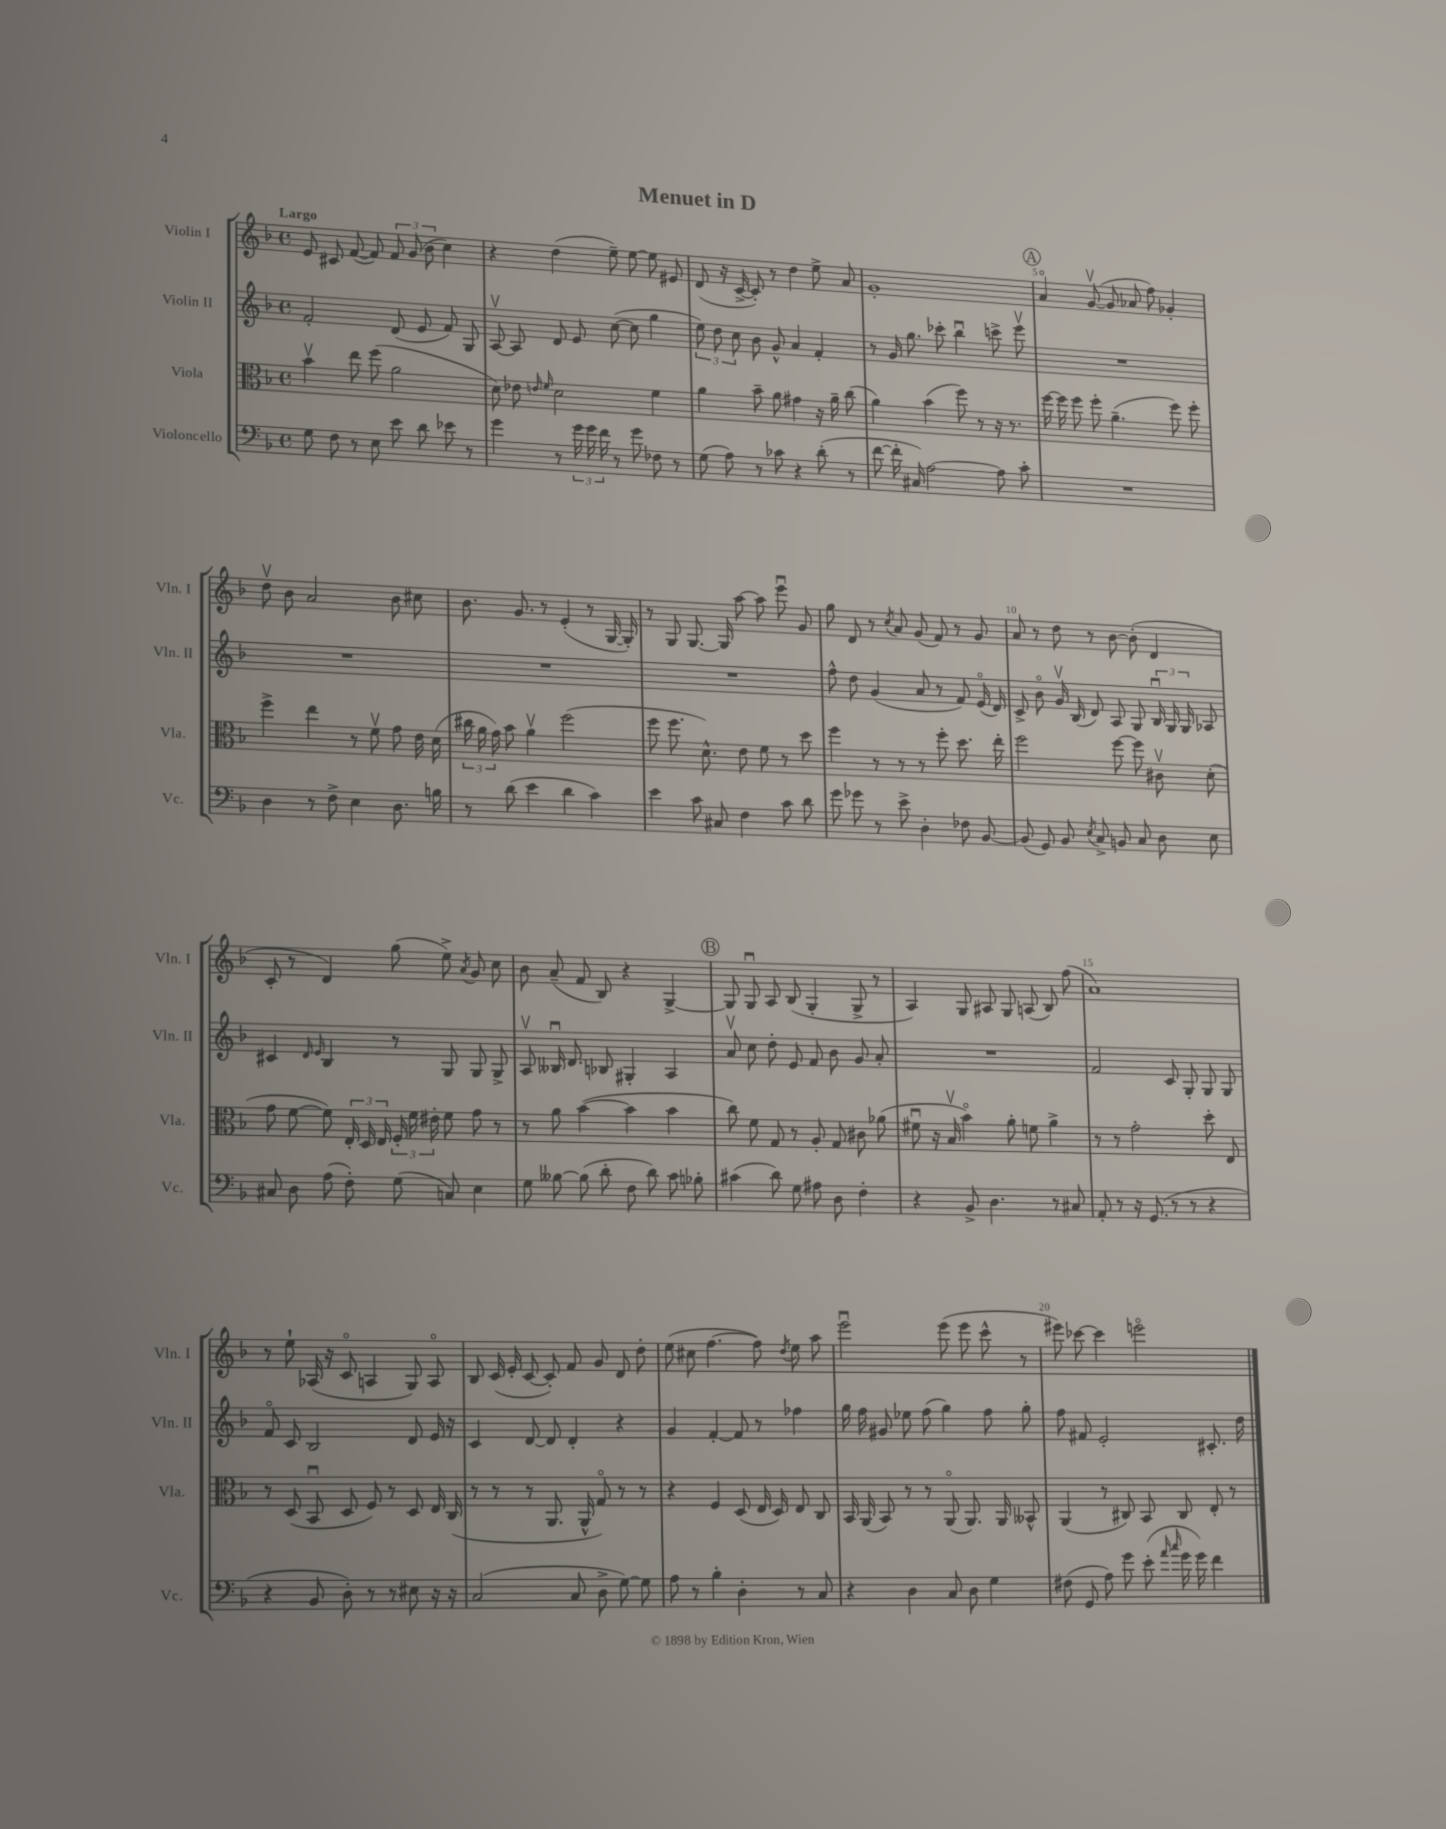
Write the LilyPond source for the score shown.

\header { title = "Menuet in D" }
<<
\new StaffGroup <<
\new Staff = "s0" \with { instrumentName = "Violin I" shortInstrumentName = "Vln. I" } {
    \clef treble \key f \major \defaultTimeSignature \time 4/4 \tempo "Largo"
    \autoBeamOff e'8 cis'8 f'8~( f'8) \tuplet 3/2 { f'8 g'8( bes'8 } c''4) |
    r4 d''4( e''8--) e''8~ e''8 eis'8 |
    d'8( r16 c'16~-> c'8-.) r8 d''4 e''8-> a'8 |
    g'1-. |
    \mark \markup { \circle "A" } a'4\flageolet g'8~\upbow( g'8 aes'8 f''8) ges'4-. |
    d''8\upbow bes'8 a'2 bes'8 cis''8 |
    bes'8. g'8. r8 e'4-.( r8 g16~ g16-.) |
    r8 g8 g8.~ g16 a''8~ a''8 e'''8\downbow g'8 |
    g''8 d'8 r8 \acciaccatura { c''8 } a'8 g'8( f'8) r8 g'8 |
    a'8 r8 d''8 r8 bes'8~ bes'8-.( d'4 |
    c'8-. r8 d'4) g''8( e''8->) \acciaccatura { a'8 } g'8 c''8 |
    bes'8 a'8--( f'8 bes8) r4 g4~-> |
    \mark \markup { \circle "B" } g8 g8\downbow a8 bes8( g4-. g8-> r8 |
    a4) g8 ais8 g8 a8( bes8) f''8( |
    a'1) |
    r8 e''8-! aes16( r16 c'8\flageolet a4 g8) a8\flageolet |
    bes8 c'16( e'16-. c'8~ c'8-.) f'8 g'8 d'8 d''8-. |
    e''8( cis''8 f''4.~ f''8) \acciaccatura { d''8 } e''8 a''8 |
    e'''2\downbow e'''8( e'''8 c'''8-^ r8 |
    eis'''8) ces'''8~ ces'''4 e'''2\flageolet \bar "|." |
}
\new Staff = "s1" \with { instrumentName = "Violin II" shortInstrumentName = "Vln. II" } {
    \clef treble \key f \major \defaultTimeSignature \time 4/4
    \autoBeamOff f'2-. d'8( e'8 f'8) g8 |
    a8~\upbow a8 d'8 e'8 c''8~( c''8 g''4 |
    \tuplet 3/2 { e''8) d''8 c''8 } bes'8 g'8-^ a'4 f'4-. |
    r8 g'16 g''8. ces'''8-. bes''4\downbow c'''8-> e'''8\upbow |
    \mark \markup { \circle "A" } R1 |
    R1 |
    R1 |
    R1 |
    f''8-^ d''8 g'4( a'8 r8 f'8) e'16\flageolet( d'16) |
    c'8-> bes'8\flageolet g'16\upbow bes16( d'8) a8 g8 \tuplet 3/2 { bes16\downbow g16 g16 } aes8 |
    cis'4 \grace { d'16 e'16 } bes4 r8 g8 g8 g8-> |
    a8\upbow beses16\downbow d'8. bes8 gis4-. a4 |
    \mark \markup { \circle "B" } a'8\upbow c''8 d''8-. e'8 f'8 bes'8 g'8 a'8-. |
    R1 |
    f'2 c'8 g8-. g8 g8 |
    f'8\flageolet c'8 bes2 d'8 e'16 r16 |
    c'4 d'8~ d'8 d'4-. r4 |
    g'4 f'4~-. f'8 r8 fes''4 |
    g''16 f''16 gis'8 ees''8 f''8( g''4) f''8 g''8-. |
    f''8 fis'8 e'2-. cis'8.-. d''16 \bar "|." |
}
\new Staff = "s2" \with { instrumentName = "Viola" shortInstrumentName = "Vla." } {
    \clef alto \key f \major \defaultTimeSignature \time 4/4
    \autoBeamOff bes'4\upbow e''8 f''8( a'2 |
    d'8) ees'8 \grace { e'16 f'16 } d'2 f'4 |
    a'4 bes'8-- a'8 gis'4 r16 a'16-- c''8( |
    a'4) bes'4( f''8) r8 r16 r8. |
    \mark \markup { \circle "A" } f''16~ f''16 f''8 f''8-. a'4.--( f''8) f''8-. |
    f''4-> e''4 r8 f'8\upbow g'8 e'16 d'16( |
    \tuplet 3/2 { cis''16 a'16 g'16) } bes'8 a'4\upbow f''2( |
    f''8 f''8. d'8.-^) e'8 f'8 r8 d''8 |
    f''4 r8 r8 r8 f''8-. d''8. e''16-. |
    f''2 f''8~ f''8 cis'8\upbow d'8-.( |
    g'8 f'8~ f'8) \tuplet 3/2 { e16-. d16 e16 } \tuplet 3/2 { f16-. f'16 eis'16-. } f'8 g'8 r8 |
    r8 a'8 bes'4~( bes'4 bes'4 |
    \mark \markup { \circle "B" } c''8) f'8 g8 r8 a8-. g8 cis'8 aes'8( |
    fis'8\downbow r16 bes16\upbow bes'4\flageolet) a'8-. f'8 a'4-> |
    r8 r8 g'2-. d''8-. e8 |
    r8 d8( bes,8\downbow d8 f8) r8 d8 e16 c16( |
    r8 r8 r8 a,8. a,16-^ g8\flageolet) r8 r8 |
    r4 f4 d8( e16 d16) e8 c8 |
    bes,16 a,16( bes,8) r8 r8 a,8\flageolet( a,8.) a,16 beses,8-^ |
    a,4( r8 cis8) bes,8 cis8 e8-. r8 \bar "|." |
}
\new Staff = "s3" \with { instrumentName = "Violoncello" shortInstrumentName = "Vc." } {
    \clef bass \key f \major \defaultTimeSignature \time 4/4
    \autoBeamOff g8 f8 r8 e8 e'8 d'8 ees'8 r8 |
    g'4 r8 \tuplet 3/2 { g'16 g'16 f'16 } r8 g'8 fes8 r8 |
    g8( a8) r8 ces'8 r4 d'8-.( r8 |
    f'8~ f'16-. cis16) a2~ a8 c'8-. |
    \mark \markup { \circle "A" } R1 |
    d4 r8 f8-> e4 d8. b16 |
    r8 d'8( e'4 d'4 c'4) |
    e'4 c'8 cis8 f4 c'8 d'8 |
    g'8 ges'8 r8 e'8-> d4-. fes8 bes,8~ |
    bes,8( g,8) bes,8 \acciaccatura { e8 } c8-> b,8 c8 d8 e8 |
    cis8 d8 a8( f8-.) g8( c8) e4 |
    g8 beses8~ beses8( d'8-. f8 d'8) c'8 bes8-. |
    \mark \markup { \circle "B" } cis'4( d'8) g8 ais8 d8 f4-. |
    r4 bes,8-> d4. r8 cis8 |
    a,8-. r8 r16 g,8.( r8 r8 r4 |
    r4 bes,8 d8-.) r8 r8 eis8 r16 r16 |
    c2( c8 d8-> g8~) g8 |
    a8 r8 bes4-. d4-. r8 c8 |
    r4 d4 c8 d8 g4 |
    fis8( g,8 a8) g'8 e'8-.( \grace { a'16 c''16 } g'16 g'16) f'4 \bar "|." |
}
>>
>>
\layout { \context { \Score \override BarNumber.break-visibility = ##(#f #t #t) barNumberVisibility = #(every-nth-bar-number-visible 5) } }
